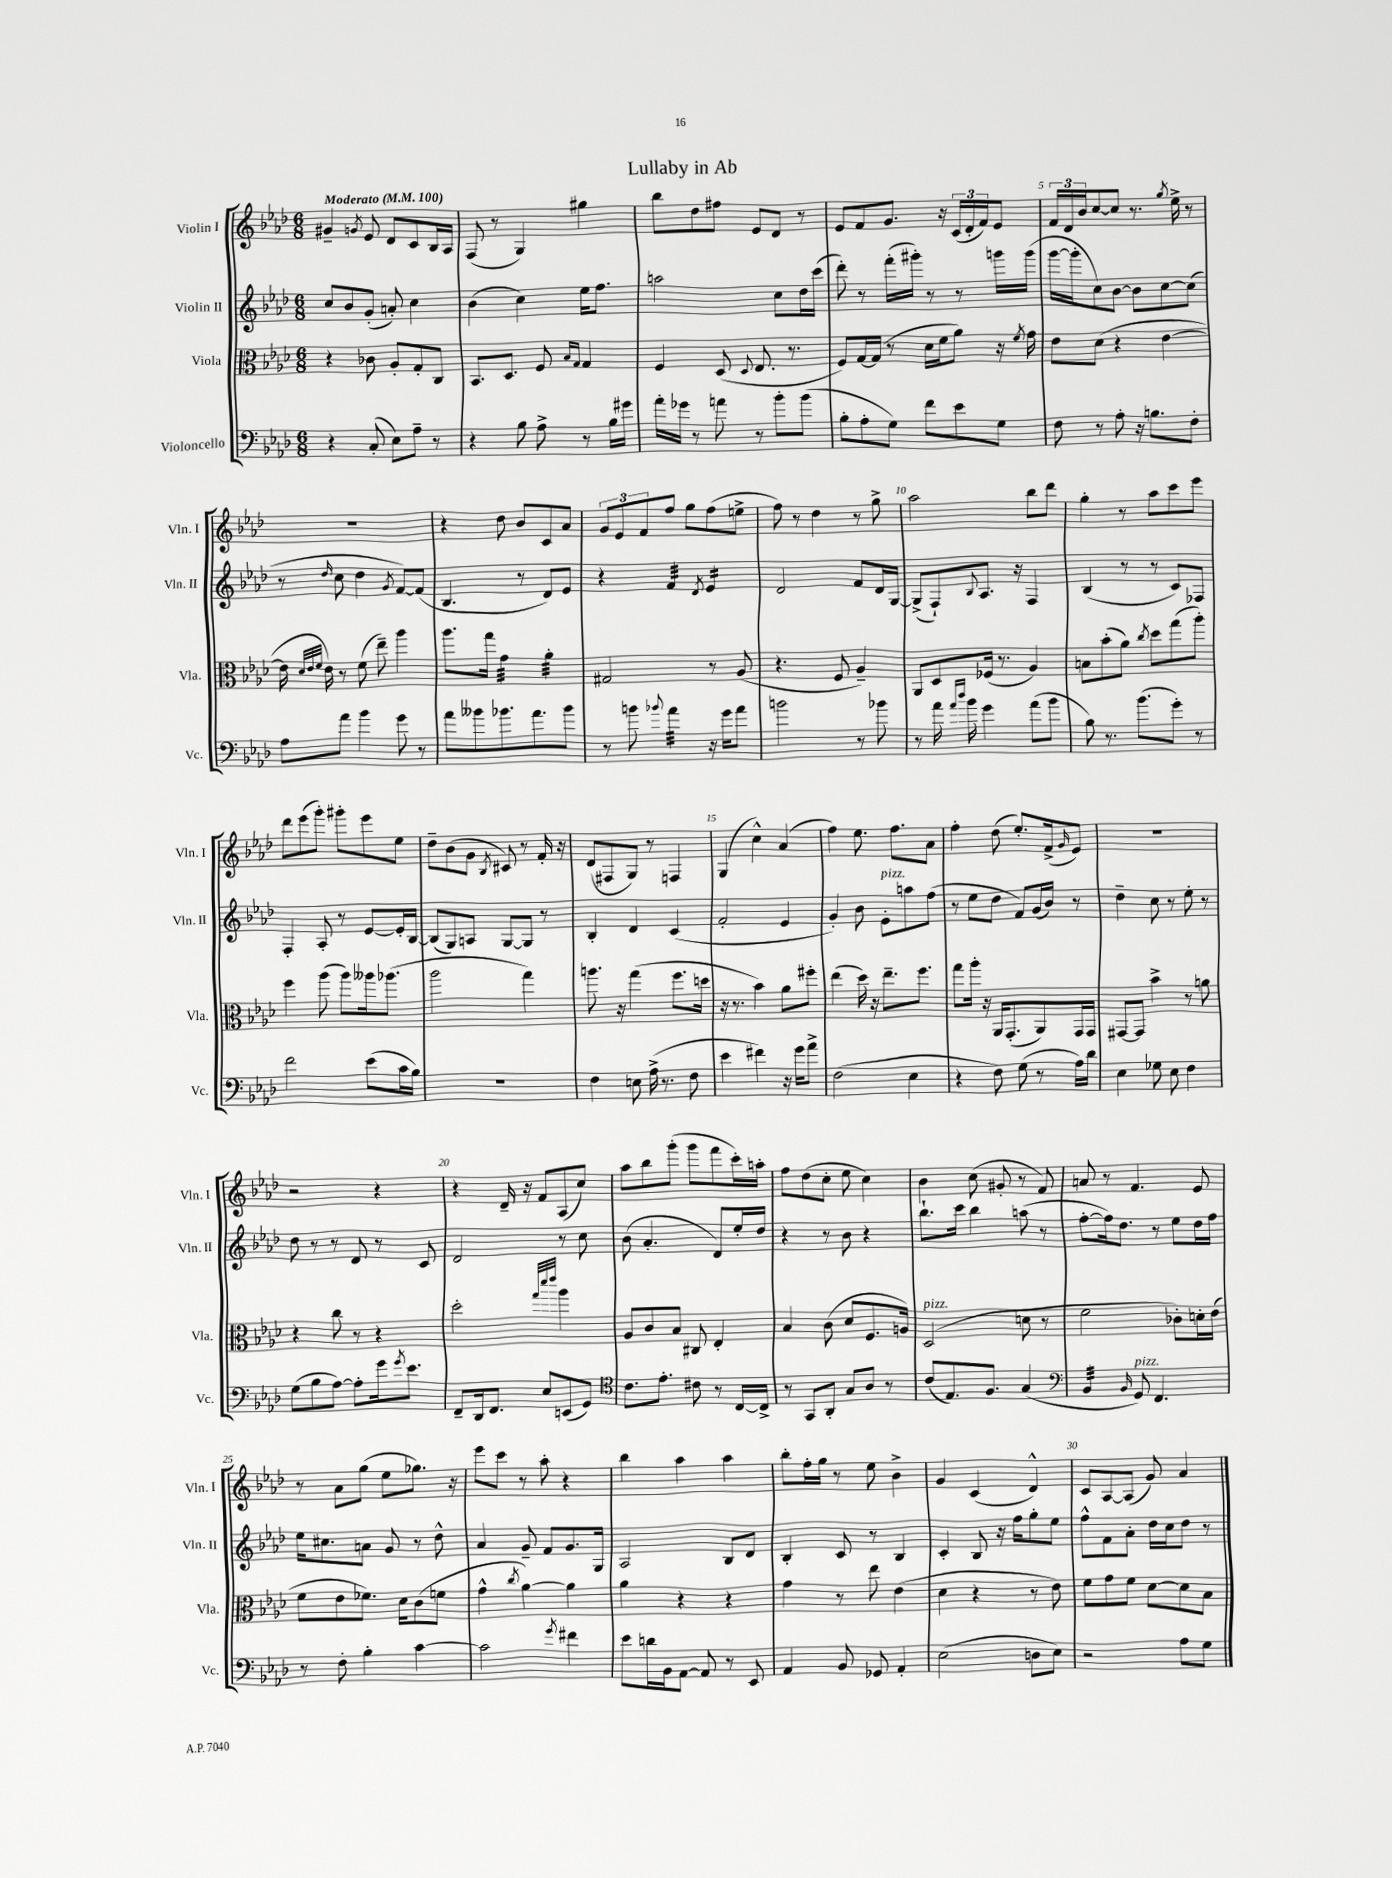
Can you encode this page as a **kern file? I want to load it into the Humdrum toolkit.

**kern	**kern	**kern	**kern
*staff4	*staff3	*staff2	*staff1
*clefF4	*clefC3	*clefG2	*clefG2
*k[b-e-a-d-]	*k[b-e-a-d-]	*k[b-e-a-d-]	*k[b-e-a-d-]
*M6/8	*M6/8	*M6/8	*M6/8
*MM100	*MM100	*MM100	*MM100
4r	4r	8cc	4g#~
.	.	8b-	.
.	.	.	8qg
(8C'	8c-	(8g'	8e-
8E-)	8A-'	8a')	8d-
8A-~	8G'	4cc	8c
8r	8C	.	16B-
.	.	.	16A-
=	=	=	=
4r	8.BB-	(4b-	(8F
.	.	.	8r
.	8.D-	.	.
8B-	.	4cc)	4G)
8A-^	8F	.	.
.	16qqB-	.	.
.	16qqG	.	.
8r	4G	16ee-	4gg#
.	.	8.ff	.
16B-	.	.	.
16g#	.	.	.
=	=	=	=
16a-'	4F	2aa	8bb-
16g-	.	.	.
8r	.	.	8dd-
8a	(8D-	.	8ff#
.	8qqD-	.	.
8r	8.E-	.	8e-
8b-'	.	8cc	8d-
.	8.r	.	.
(8b-	.	16dd-	8r
.	.	(16ccc	.
=	=	=	=
8B-'	8F)	8ddd-')	8e-
8A-'	[16G	8r	8f
.	(16G]	.	.
8G)	8r	(16fff'	8.g
.	.	16ggg#')	.
8f	16d-	8r	.
.	16f	.	16r
8e-	8a-)	8r	(24c
.	.	.	24d-'
.	.	.	24f)
8G	16r	16ggg	8e-
.	8qf	.	.
.	16g	(16ggg	.
=	=	=	=
8F	8e-	[16ggg	24f
.	.	.	24d-
.	.	16ggg']	.
.	.	.	24b-
8r	(8d-	8cc)	[8cc
8A-'	4r	[8b-	8cc]
16r	.	8b-]	8.r
8.B	.	.	.
.	[4e-	[8cc	.
.	.	.	8qgg
.	.	.	16ee-^
8F'	.	(8cc]	8r
=	=	=	=
8A-	16e-]	8r	2.r
.	32qqd-	.	.
.	32qqe-	.	.
.	32qqf	.	.
.	16e-)	.	.
.	.	16qqdd-	.
8a-	8r	8cc	.
4b-	(8f	4dd-	.
.	8ee-~)	.	.
.	.	8qg	.
8g	4aa-	[8f)	.
8r	.	(8f]	.
=	=	=	=
8a-	8.aa-	4.B-	4r
8b--	.	.	.
.	16gg	.	.
8.b-	4g	.	8dd-
.	.	8r	8b-
8.a-	.	.	.
.	4a-'	8d-)	8c
8b-	.	8e-	8a-
=	=	=	=
8r	2G#	4r	12g
.	.	.	12e-
8b	.	.	.
.	.	.	12f
8qqb-	.	.	.
4a-	.	4f	8ff
.	.	.	8gg
.	.	8qd-	.
16r	8r	4e-	(8ff
16g	.	.	.
8a-	(8A-	.	8ee^
=	=	=	=
2b	4.r	2d-	8ff)
.	.	.	8r
.	.	.	4dd-
.	8F	.	.
8r	4A-~)	8f	8r
8b-	.	16d-	8gg^
.	.	[16G	.
=	=	=	=
8r	8AA-	(8G^]	2aa-
16a-	8D-	8F`)	.
16qqa-	.	.	.
16qqdd-	.	.	.
16b-	.	.	.
.	.	8qqB-	.
4g	(16F-	8.A-	.
.	8.r	.	.
.	.	16r	.
(8a-	4A-)	4F	8bb-
8b-	.	.	8ddd-
=	=	=	=
8B-)	8B	(4B-	4gg'
8.r	(8b-'	.	.
.	8a-)	8r	8r
(8.b-	.	.	.
.	8qcc	.	.
.	8dd-	8r	8aa-
8g')	(8gg	8c)	8ccc
8r	8aa-')	8F-	8eee-
=	=	=	=
2f	4ff	4F'	8ddd-
.	.	.	(8eee-
.	(8aa-	8A-'	8ggg')
.	8aa-)	8r	8ggg#'
(8e-	16aa--	[8e-	8eee-
.	(8.aa-	.	.
16c	.	16e-']	8ee-
16B-)	.	[16B-	.
=	=	=	=
2.r	2aa-	(8B-]	8dd-~
.	.	8G)	(8b-
.	.	8A	8g
.	.	.	8qB-
.	.	[8G	8c#)
.	4gg)	8G]	8r
.	.	8r	16f'
.	.	.	16r
=	=	=	=
4F	8.aa	4B-'	(8d-
.	.	.	8F#
.	16r	.	.
8E	(4gg	4d-	8G)
(16A-^	.	.	8r
8.r	.	.	.
.	8.ff	(4c	4F
8F	.	.	.
.	16dd	.	.
=	=	=	=
4e-	16r	2f'	(4G
.	8.r	.	.
4f#)	4b-)	.	4cc^^)
16r	8a-	4e-	(4a-
16g	.	.	.
8a-^	8ff#'	.	.
=	=	=	=
(2F	(4ee-	4g')	4ff)
.	16dd-)	8b-	8.ee-
.	16r	.	.
.	8.ee-~	8e-'	.
.	.	.	8.ff
4E-	.	8aa	.
.	8.ff	.	.
.	.	(8ff	8a-
=	=	=	=
4r	8gg	8r	4ff'
.	16aa-'	8ee-	.
.	16r	.	.
8F)	16AA-	8dd-	(8dd-
.	(8.GG'	.	.
(8G	.	8f)	8.ee-')
8r	8AA-)	(16g	.
.	.	16b-)	(16f^
.	.	.	16qqg
16A-)	16GG	8r	8e-)
16d-	16GG	.	.
=	=	=	=
4E-	[8GG#	4dd-~	2.r
.	8GG#]	.	.
8G-	4b-^	8cc	.
8E-	.	8r	.
4F	8r	8ee-'	.
.	8a	8r	.
=	=	=	=
(8G	4r	8dd-	2r
8B-	.	8r	.
[8A-)	8cc	8r	.
8A-']	8r	8d-	.
16g	4r	8r	4r
8qg	.	.	.
8.e-	.	.	.
.	.	8c	.
=	=	=	=
8FF~	2dd-'	2d-	4r
16DD-	.	.	.
8.FF	.	.	.
.	.	.	16d-~
.	.	.	16r
8E-	.	.	8f
.	32qqgg	.	.
.	32qqddd-	.	.
.	32qqeee-	.	.
(8EE	4aa-	8r	(8A-
8GG)	.	8cc	8cc)
=	=	=	=
*clefC4	*	*	*
8.c	8A-	(8b-	8aa-
.	8c	4.a-'	8bb-
8.e-'	.	.	.
.	8B-	.	(8ggg'
8c#	8C#	.	8ggg
8r	4E-'	8d-)	8fff
[16C	.	16ee-'	16ccc')
16C^]	.	16dd-	16aa'
=	=	=	=
8r	4B-	4r	8ff
8GG	.	.	(8dd-
8AA-'	(8c	8r	8cc'
8G	8d-	8b-	8ee-
8A-	8.F	4r	4cc)
8r	.	.	.
.	16A)	.	.
=	=	=	=
(8c	(2D-	8.bb-`	4b-
8.E-)	.	.	.
.	.	16ccc	.
.	.	4bb-	(8cc
8.F	.	.	.
.	.	.	8g#'
(4G	8d	(8aa	8r
.	8r	8r	8f)
=	=	=	=
*clefF4	*	*	*
4BB-	2f	[8ff'	8a
.	.	16ff])	8r
.	.	8.dd-	.
16qqBB-	.	.	.
8GG)	.	.	4.f
4.FF	.	8r	.
.	8c-')	8ee-	.
.	16d'	16dd-	8e-
.	(16e-	16ff	.
=	=	=	=
8r	8f	16ee-	8r
.	.	8.cc#	.
8F'	8e-	.	8a-
4B-'	8.f-)	8a	(8gg
.	.	8g	8ee-
.	16d-	.	.
[4c	(8c	8r	8.gg-)
.	8f	8dd-^^	.
.	.	.	16r
=	=	=	=
2c]	4g^^	4a-	8eee-
.	.	.	8ccc
.	8qcc	.	.
.	[4a-)	8g~	8r
.	.	8f	8aa-'
8qg	.	.	.
4f#	4a-]	8.g	4r
.	.	16G	.
=	=	=	=
8e-	4a-	2A-	4bb-
16d	.	.	.
16BB-	.	.	.
[8AA-	4r	.	4aa-
8AA-]	.	.	.
8r	4r	8B-	4aa-
8EE-	.	8d-	.
=	=	=	=
4AA-	4g	4B-'	8bb-'
.	.	.	16ff'
.	.	.	16gg
8BB-	8r	8c	8r
8GG-	8ee-	8r	8ee-
4AA-'	(4e-	4B-	4b-^
=	=	=	=
(2E-	4d-	4c'	4g
.	4r	8B-	(4c
.	.	16r	.
.	.	16ff	.
8D	8r	8gg'	4d-^^)
8E-)	8e-)	8ee-	.
=	=	=	=
2r	8f	8ff^^	8c
.	8g	8f	[8A-
.	8f	8a-'	(8A-]
.	[8d-	16dd-	8g)
.	.	16cc	.
8A-	8d-]	8dd-	4a-
8G	8B-	8r	.
==	==	==	==
*-	*-	*-	*-
